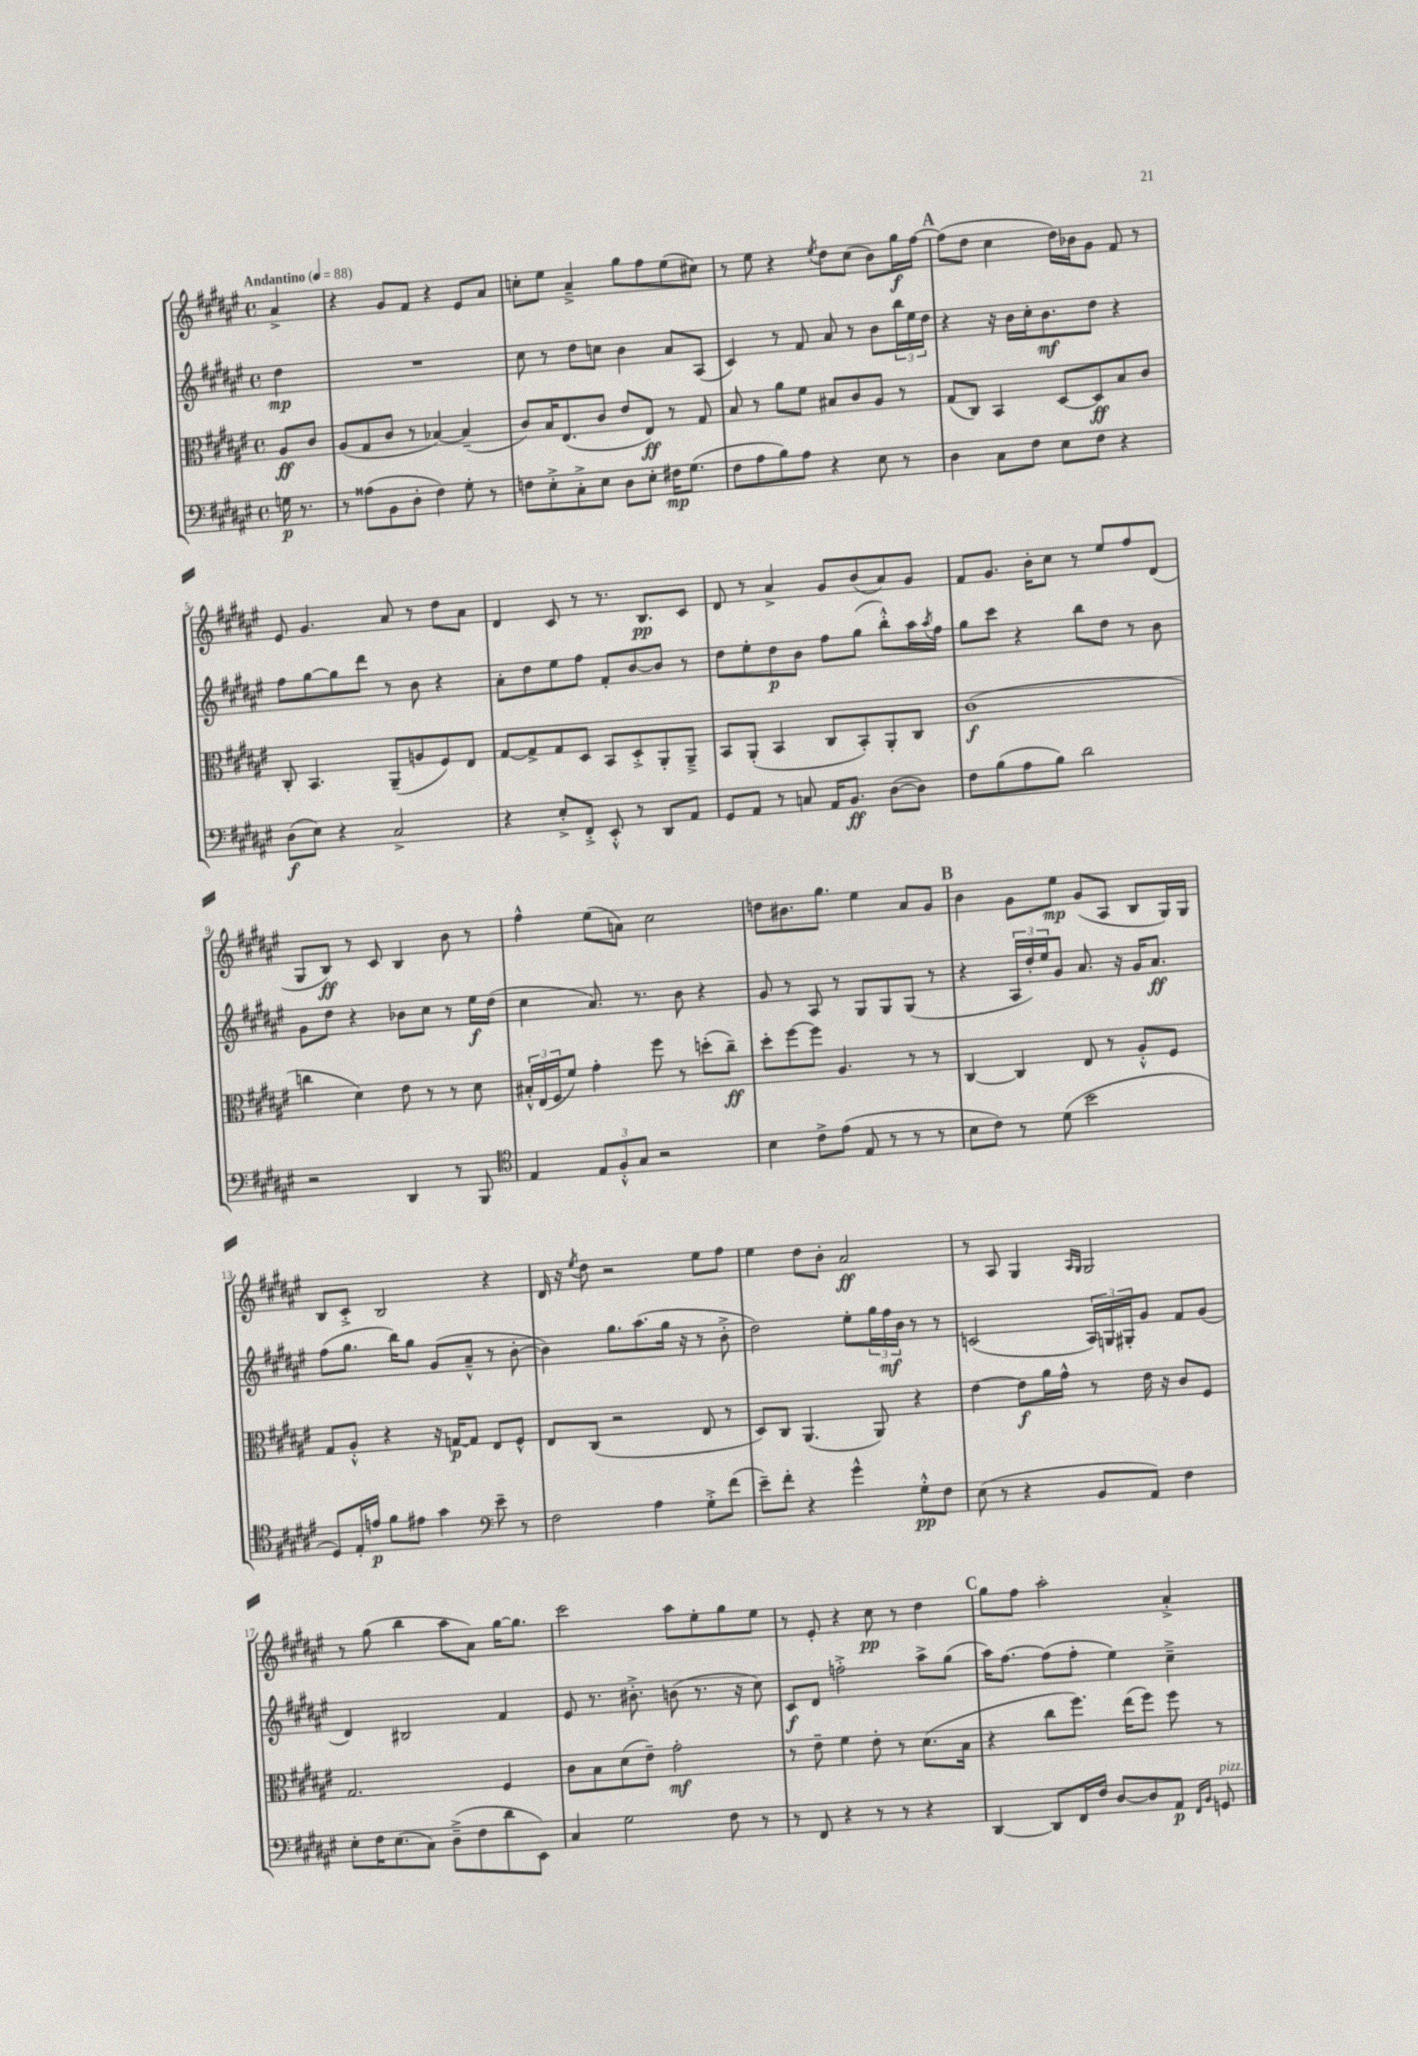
<<
\new StaffGroup <<
\new Staff = "s0" {
    \clef treble \key fis \major \defaultTimeSignature \time 4/4 \partial 4 \tempo "Andantino" 4 = 88
    ais'4-> |
    r4 gis'8 fis'8 r4 eis'8 ais'8 |
    c''8-. eis''8 ais'4---> gis''8 fis''8 eis''8( cis''8) |
    r8 eis''8 r4 \acciaccatura { eis''8 } dis''8 cis''8( b'8) gis''16\f fis''16~ |
    \mark \markup { \bold "A" } fis''8( dis''8 cis''4 dis''16) bes'16 gis'8 fis'8 r8 |
    eis'8 gis'4. ais'8 r8 dis''8 ais'8 |
    dis'4 cis'8 r8 r8. b8.\pp cis'8 |
    dis'8 r8 ais'4-> gis'8 b'8( ais'8) gis'8 |
    fis'8 gis'8. b'16-. cis''8 r8 eis''8 fis''8 dis'8( |
    gis8 b8\ff) r8 cis'8 b4 b'8 r8 |
    fis''4-^ eis''8( a'8) cis''2 |
    d''8 bis'8. gis''8. eis''4 ais'8 gis'8 |
    \mark \markup { \bold "B" } b'4 gis'8 eis''8\mp gis'8( ais8 b8 gis16) gis16 |
    b8 cis'8-.-> b2 r4 |
    dis'16 r16 \acciaccatura { eis''8 } dis''8 r2 eis''8 fis''8 |
    eis''4 dis''8 b'8-. ais'2\ff |
    r8 ais8 gis4 \grace { ais16 gis16 } gis2 |
    r8 gis''8( b''4 ais''8 ais'8) gis''16~ gis''8. |
    cis'''2 ais''8 eis''8-. gis''8 eis''8 |
    r8 eis'8-. r4 cis''8\pp r8 dis''4 |
    \mark \markup { \bold "C" } gis''8 fis''8 ais''2-. ais'4-.-> \bar "|." |
}
\new Staff = "s1" {
    \clef treble \key fis \major \defaultTimeSignature \time 4/4 \partial 4
    dis''4\mp |
    R1 |
    cis''8 r8 dis''8 c''8 b'4 ais'8 ais8( |
    cis'4) r8 fis'8 ais'8 r8 b'8 \tuplet 3/2 { b''16 eis''16 dis''16 } |
    \mark \markup { \bold "A" } r4 r16 b'16 cis''16-. b'8.\mf dis''8 r4 |
    fis''8 gis''8~ gis''8 dis'''8 r8 b'8 r4 |
    ais'8-. dis''8 eis''8 fis''8 fis'8-. b'8~ b'8 r8 |
    dis''8 eis''8-. dis''8\p b'8 fis''8 gis''8( b''8-.-^) ais''16 \acciaccatura { ais''8 } fis''16 |
    gis''8 cis'''8 r4 b''8 dis''8 r8 b'8 |
    gis'8 dis''8 r4 bes'8 cis''8 r8 eis''16\f dis''16( |
    cis''4 ais'8.) r8. b'8 r4 |
    gis'8 r8 ais8 r8 gis8 gis8 gis8( r8 |
    \mark \markup { \bold "B" } r4 \tuplet 3/2 { ais16 dis''16-.) eis''16 } gis'8 ais'8. r16 gis'16 ais'8.\ff |
    fis''8( gis''8. b''16) gis''8 gis'8( ais'8---^ r8 b'8~-. |
    b'4) gis''8. ais''8.( gis''16 r16 r8 b'8-.-> |
    dis''2) eis''8-. \tuplet 3/2 { gis''16 fis''16\mf b'16 } r8 r8 |
    c'2( \tuplet 3/2 { ais16) g16 gis16-. } gis'8 fis'8 gis'8( |
    dis'4) bis2 fis'4 |
    eis'8 r8. bis'8.-.-> b'8( r8. r16 cis''8) |
    cis'8\f dis'8 f''2-.-> ais''8-> gis''8( |
    \mark \markup { \bold "C" } ais''16) fis''8.~ fis''8( fis''8-. eis''4) cis''4---> \bar "|." |
}
\new Staff = "s2" {
    \clef alto \key fis \major \defaultTimeSignature \time 4/4 \partial 4
    ais8\ff cis'8 |
    ais8( gis8 cis'8 r8 bes4~) bes4--( |
    cis'8) b16 eis8.( cis'8 eis'8 eis8\ff) r8 gis8 |
    b8 r8 ais'8 fis'8 bis8 cis'8 ais8 r8 |
    \mark \markup { \bold "A" } gis8( cis8) b,4 dis8~ dis8\ff b8 cis'8 |
    cis8-. b,4. ais,8--( a8 fis8) eis8 |
    gis8~ gis8-> gis8 dis8 b,8 dis8-.-> ais,8-. ais,8---> |
    b,8 ais,8-.( b,4 cis8 b,8-.) ais,8-. cis8 |
    cis'1\f( |
    c''4 dis'4) eis'8 r8 r8 dis'8 |
    \tuplet 3/2 { bis16-.-^ eis16( fis16 } fis'8) gis'4-. fis''8 r8 d''8-.( cis''8--\ff) |
    dis''8-. fis''8~ fis''8 ais4. r8 r8 |
    \mark \markup { \bold "B" } cis4~ cis4 eis8 r8 ais8-.-^ fis8 |
    gis8 ais8-.-^ r4 r16 g16~\p g8 eis8 fis8-^ |
    eis8 cis8( r2 eis8 r8 |
    dis8) cis8 ais,4.( ais,8) r4 |
    eis'4~ eis'8\f ais'16 gis'16-^ r8 eis'16 r16 cis'8 fis8 |
    gis2. fis4 |
    cis'8 b8 dis'8( eis'8--) gis'2-.\mf |
    r8 eis'8-- fis'4 eis'8-. r8 dis'8.( b16 |
    \mark \markup { \bold "C" } r4 cis''8 fis''8.) eis''16( fis''8) fis''8 r8 \bar "|." |
}
\new Staff = "s3" {
    \clef bass \key fis \major \defaultTimeSignature \time 4/4 \partial 4
    g16\p r8. |
    r8 aisis8( b,8 dis8-. fis4) gis8-. r8 |
    f8 eis8-.-> cis8-.-> eis8 dis8 eis8-. fis16\mp gis8.( |
    fis8 ais8 b8) ais8 r4 eis8 r8 |
    \mark \markup { \bold "A" } dis4 cis8 fis8 eis8 fis8 r4 |
    dis8\f( eis8) r4 cis2-> |
    r4 eis8-.-> fis,8-.-> eis,8-.-^ r8 dis,8 ais,8 |
    gis,8 ais,8 r8 c8 ais,16 b,8.\ff dis8~( dis8) |
    fis8 b8( ais8 b8) dis'2 |
    r2 dis,4 r8 b,,8 |
    \clef tenor eis4 \tuplet 3/2 { eis8 fis8-.-^ gis8 } r2 |
    b4 cis'8-> eis'8( eis8 r8 r8 r8 |
    \mark \markup { \bold "B" } b8 cis'8) r8 dis'8( b'2 |
    dis8) eis16-. e'16\p fis'8 eis'8 gis'4 \clef bass eis'8-- r8 |
    fis2 ais4 gis8-.-> fis'8( |
    eis'8--) fis'8-. r4 gis'4-^ gis8-.-^\pp fis8 |
    eis8( r8 r4 b,8 ais,8) fis4 |
    eis8-. fis16 eis8.( cis8) dis8--->( fis8 dis'8 eis,8) |
    cis4 gis2 fis8 r8 |
    r8 fis,8 r4 r8 r8 r4 |
    \mark \markup { \bold "C" } dis,4~ dis,8 fis,16 fis16 dis8~ dis8 ais,8\p \grace { fis,16 b,16 } g,8^\markup { \italic "pizz." } \bar "|." |
}
>>
>>
